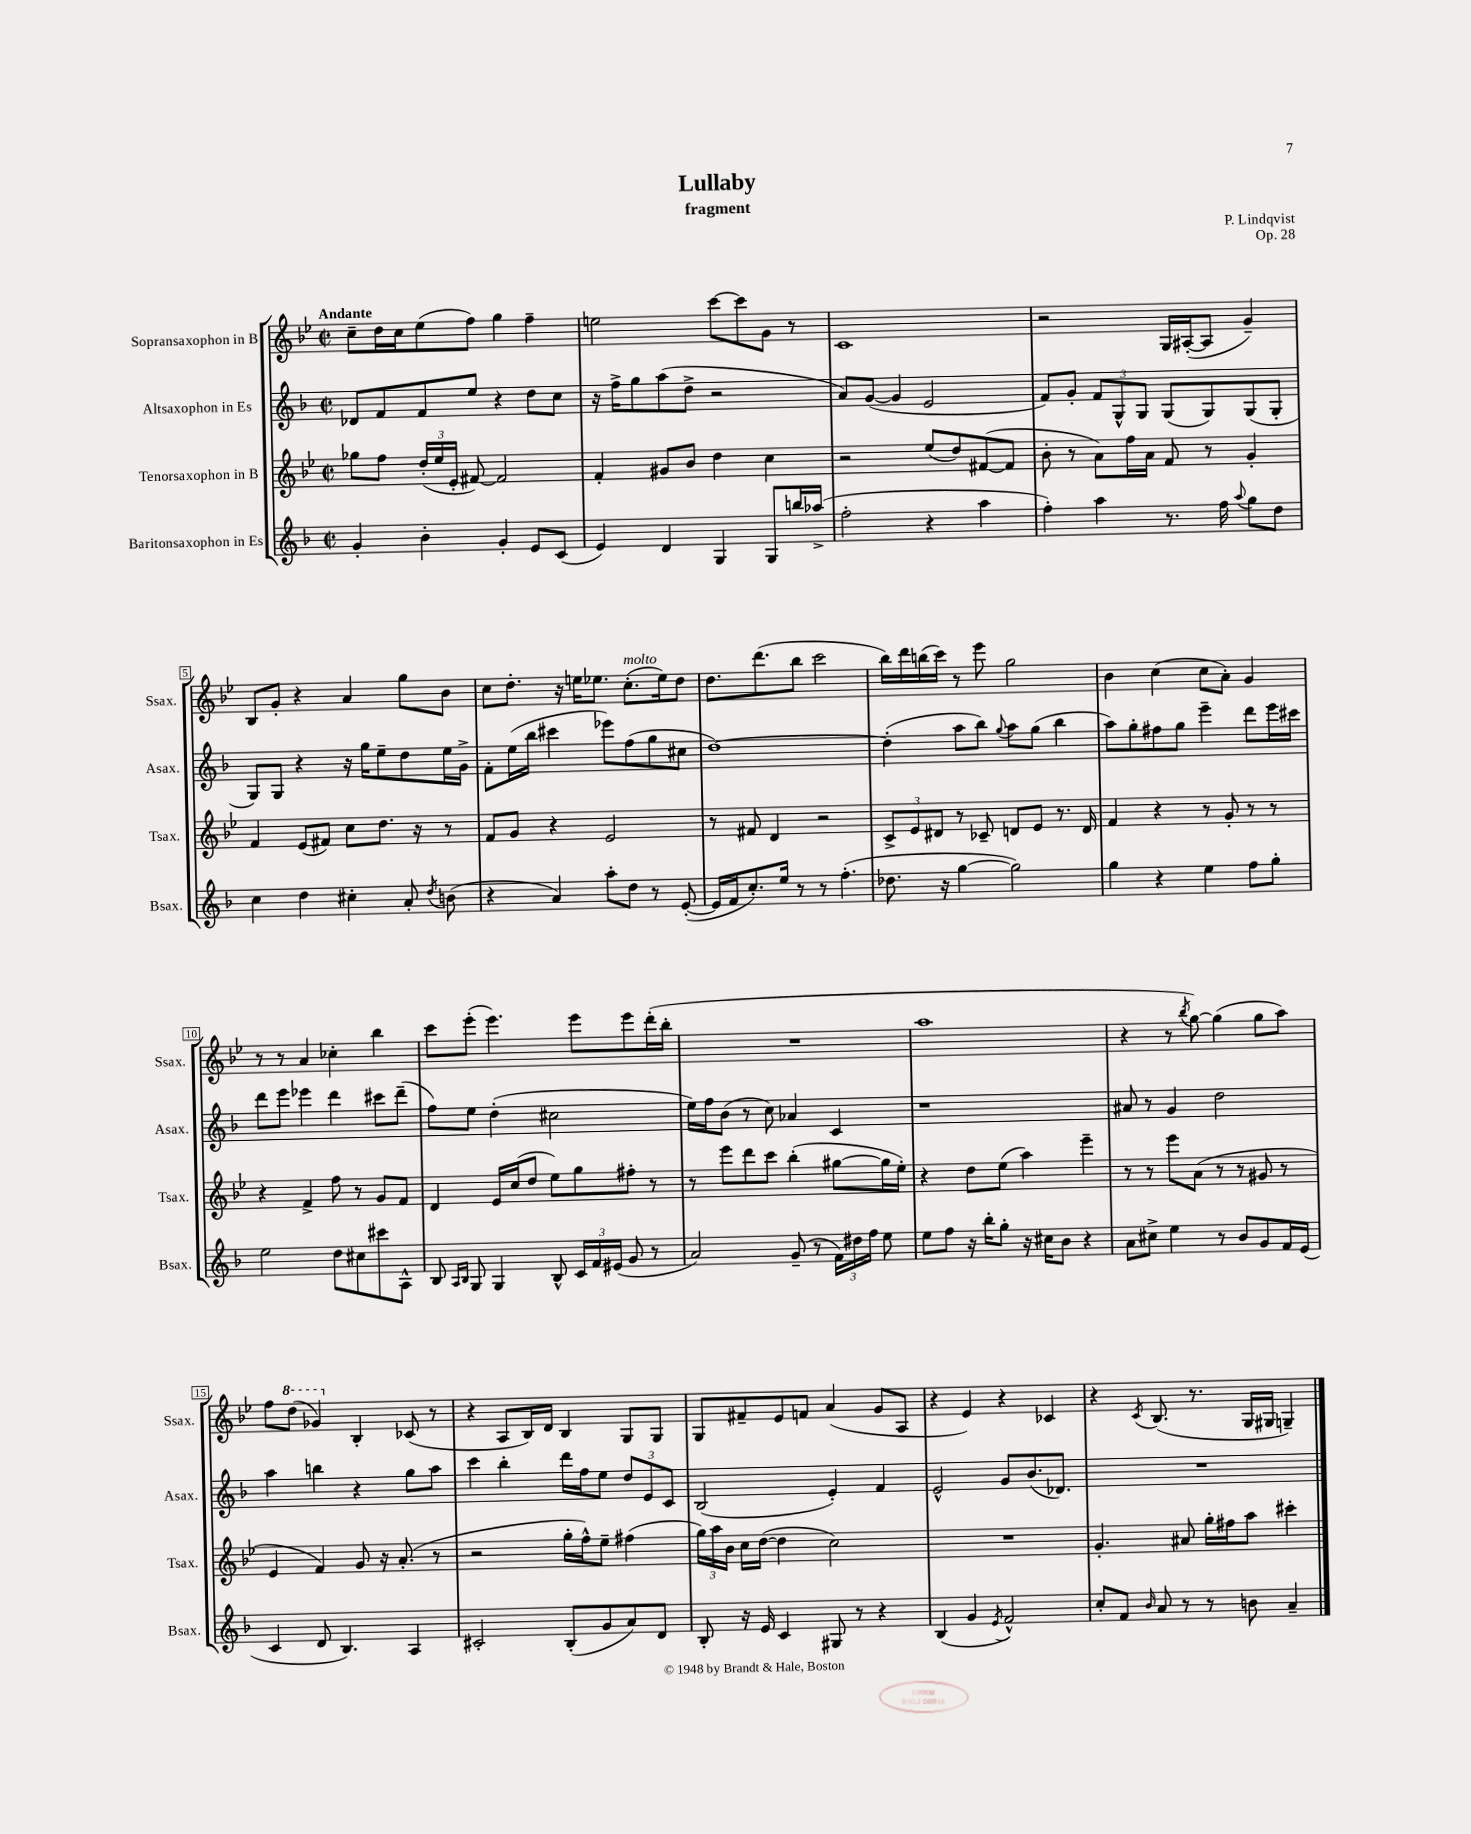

**kern	**kern	**kern	**kern
*part4	*part3	*part2	*part1
*staff4	*staff3	*staff2	*staff1
*I"Baritonsaxophon in Es	*I"Tenorsaxophon in B	*I"Altsaxophon in Es	*I"Sopransaxophon in B
*I'Bsax.	*I'Tsax.	*I'Asax.	*I'Ssax.
*clefG2	*clefG2	*clefG2	*clefG2
*k[b-]	*k[b-e-]	*k[b-]	*k[b-e-]
*M2/2	*M2/2	*M2/2	*M2/2
*met(c|)	*met(c|)	*met(c|)	*met(c|)
=1	=1	=1	=1
!	!	!	!LO:TX:a:B:t=Andante
4g'/	8gg-X\L	8d-X/L	8cc~\L
.	8ff\J	8f/	16dd\L
.	.	.	16cc\J
4b-'\	(24dd'/LL	8f/	(8ee-\
.	24ee-/	.	.
.	24e-'/JJ	.	.
.	[8f#X/)	8ee/J	8ff\J)
4g'/	2f#/]	4r	4gg\
8e/L	.	8dd\L	4ff~\
(8c/J	.	8cc\J	.
=2	=2	=2	=2
4e/)	4f'/	16r	2een\
.	.	16ff^\KL	.
.	.	8gg\	.
4d/	8g#X/L	(8aa\	.
.	8b-/J	8dd^\J	.
4G/	4dd\	2r	[8ccc\L
.	.	.	8ccc\]
8G/L	4cc\	.	8g\J
16bbn/L	.	.	8r
(16aa-X^/JJ	.	.	.
=3	=3	=3	=3
2ff'\	2r	8a/L)	1c
.	.	([8g/J	.
.	.	4g/]	.
4r	(8ee-/L	2e/	.
.	8dd/)	.	.
4aa\	([8f#X/	.	.
.	8f#/J]	.	.
=4	=4	=4	=4
4ff'\)	8b-'\	8f/L)	2r
.	8r	8g'/J	.
4aa\	8a\L)	12f/L	.
.	.	12G^^/	.
.	16ff\L	.	.
.	.	12G/J	.
.	16a\JJ	.	.
8.r	8f/	(8G/L	16G/LL
.	.	.	([16A#X'/J
.	8r	8G/)	8A#/J]
16ff\	.	.	.
8qqaa/	.	.	.
8gg\L	4g'/	(8G/	4g~/)
8dd\J	.	8G'/J	.
!!LO:LB:g=z
=5	=5	=5	=5
4cc\	4f/	8G/L)	8B-/L
.	.	8G/J	8g'/J
4dd\	(8e-/L	4r	4r
.	8f#X/J)	.	.
4cc#X'\	8cc\L	16r	4a/
.	.	16gg\KL	.
.	8.dd\J	8ee~\	.
8a'/	.	8dd\	8gg\L
.	16r	.	.
8qdd/	.	.	.
(8bn\	8r	16ee\L	8b-\J
.	.	16g^\JJ	.
=6	=6	=6	=6
4r	8f/L	8f'\L	8cc\L
.	8g/J	(16ee\L	8.dd'\J
.	.	16bb-\JJ	.
4a/)	4r	4ccc#X\	.
.	.	.	16r
.	.	.	16een\KL
.	.	.	8.ee-X\J
8aa'\L	2e-/	8eee-X\L)	.
!	!	!	!LO:TX:a:i:t=molto
8dd\J	.	(8ff\	(8.cc'\L
8r	.	8gg\	.
.	.	.	16ee-\k)
([8e'/	.	8cc#X\J	8dd\J
=7	=7	=7	=7
16e/LL]	8r	[1dd)	8.dd\L
16f/J	.	.	.
8.cc'/)	8f#X/	.	.
.	.	.	(8.ddd\
.	4d/	.	.
16ee/Jk	.	.	.
8r	.	.	8bb-\J
8r	2r	.	2ccc\
(4.ff'\	.	.	.
=8	=8	=8	=8
8.dd-X\	12c^/L	(4dd'\]	16bb-\LL)
.	.	.	16ddd\
.	12e-/	.	.
.	.	.	(16bbn\
.	12d#X/J	.	.
16r	.	.	16ccc\JJ)
[4gg\	8r	8aa\L	8r
.	8c-X~/	8bb-\J)	8eee-\
.	.	8qqgg/	.
2gg\])	8dn/L	8aa\L	2gg\
.	8e-/J	(8gg\J	.
.	8.r	4bb-\	.
.	16d/	.	.
=9	=9	=9	=9
4gg\	4f/	8aa\L)	4b-\
.	.	8gg'\	.
4r	4r	8ff#X\	(4cc\
.	.	8gg\J	.
4ee\	8r	4eee~\	8cc\L
.	8g'/	.	8a'\J)
8ff\L	8r	8ddd\L	4g/
8gg'\J	8r	16eee\L	.
.	.	16ccc#X\JJ	.
!!LO:LB:g=z
=10	=10	=10	=10
2ee\	4r	8ddd\L	8r
.	.	8eee\J	8r
.	4f^/	4eee-X\	4a/
8dd\L	8ff\	4ddd\	4cc-X'\
8cc#X\	8r	.	.
8ccc#X\	8g/L	8ccc#X\L	4bb-\
8A^^\J	8f/J	(8ddd~\J	.
=11	=11	=11	=11
8B-/	4d/	8ff\L)	8ccc\L
16qqA/LL	.	.	.
16qqB-/JJ	.	.	.
8G/	.	8ee\J	(8eee-'\J
4G/	16e-/LL	(4dd'\	4.eee-\)
.	(16cc/J	.	.
.	8dd/J	.	.
8B-^^/	8ee-\L)	2cc#X\	.
24c/LL	8gg\	.	8eee-\L
24f/	.	.	.
(24e#X/JJ	.	.	.
8g/	8ff#X'\J	.	8eee-\
8r	8r	.	(16ddd'\L
.	.	.	16bb-'\JJ
=12	=12	=12	=12
2a/)	8r	16ee\LL)	1r
.	.	16ff\J	.
.	8eee-\L	(8b-\J	.
.	8ddd\	8r	.
.	8ccc\J	8cc\)	.
(8g~/	(4bb-'\	4a-X/	.
8r	.	.	.
24f\LL)	[8gg#X\L	4c/	.
24dd#X\	.	.	.
24ff\JJ	.	.	.
8ee\	16gg#\L]	.	.
.	16ee-'\JJ)	.	.
=13	=13	=13	=13
8ee\L	4r	1r	1aa
8ff\J	.	.	.
16r	8dd\L	.	.
16bb-'\KL	.	.	.
8gg'\J	(8ee-\J	.	.
16r	4aa\)	.	.
16cc#X\KL	.	.	.
8b-\J	.	.	.
4r	4eee-~\	.	.
=14	=14	=14	=14
8a\L	8r	8a#X/	4r
8cc#X^\J	8r	8r	.
4ee\	8eee-\L	4g/	8r
.	.	.	8qbb-/
.	(8a\J	.	[8gg\)
8r	8r	2dd\	(4gg\]
8b-/L	8r	.	.
8g/	8g#X/	.	8gg\L
16f/L	8r	.	8aa\J)
(16e/JJ	.	.	.
!!LO:LB:g=z
=15	=15	=15	=15
4c/	4e-/	4aa\	8ff\L
*	*	*	*8va
.	.	.	(8ddd\J
8d/	4f/)	4bbn\	4gg-X/)
4.B-/)	.	.	.
*	*	*	*X8va
.	8g/	4r	4B-'/
.	16r	.	.
.	(8.a'/	.	.
4A/	.	8gg\L	(8c-X/
.	8r	8aa\J	8r
=16	=16	=16	=16
2c#X'/	2r	4ccc\	4r
.	.	4bb-'\	8A/L
.	.	.	16B-/L)
.	.	.	16d/JJ
(8B-'/L	16gg'\LL	16ddd\LL	4B-/
.	16ff^^\J)	16ff\J	.
8g/	8ee-~\J	8ee\J	.
8a/)	(4ff#X\	12dd/L	8G/L
.	.	12e/	.
8d/J	.	.	8G/J
.	.	12c/J	.
=17	=17	=17	=17
8B-'/	24gg\LL)	(2B-/	8G/L
.	24aa\	.	.
.	24b-\JJ	.	.
16r	16cc\LL	.	8f#X~/
16e/	([16dd\JJ	.	.
4c/	4dd\]	.	8e-/
.	.	.	8fn/J
8G#X/	2cc\)	4e'/)	(4a/
8r	.	.	.
4r	.	4f/	8g/L
.	.	.	8A/J
=18	=18	=18	=18
(4B-/	1r	2e^^/	4r
4g/	.	.	4e-/)
8qe/	.	.	.
2f^^/)	.	8g/L	4r
.	.	(8.b-/	.
.	.	.	4c-X/
.	.	8.d-X/J)	.
=19	=19	=19	=19
8cc'/L	4.g'/	1r	4r
8f/J	.	.	.
16qqb-/	.	.	8qc/
8a/	.	.	(8.B-/
8r	8a#X/	.	.
.	.	.	8.r
8r	16gg'\LL	.	.
.	16ff#X\J	.	.
8bn\	8aa\J	.	16G/LL
.	.	.	16G#X/JJ
4a~/	4ccc#X'\	.	4Gn~/)
==	==	==	==
*-	*-	*-	*-
